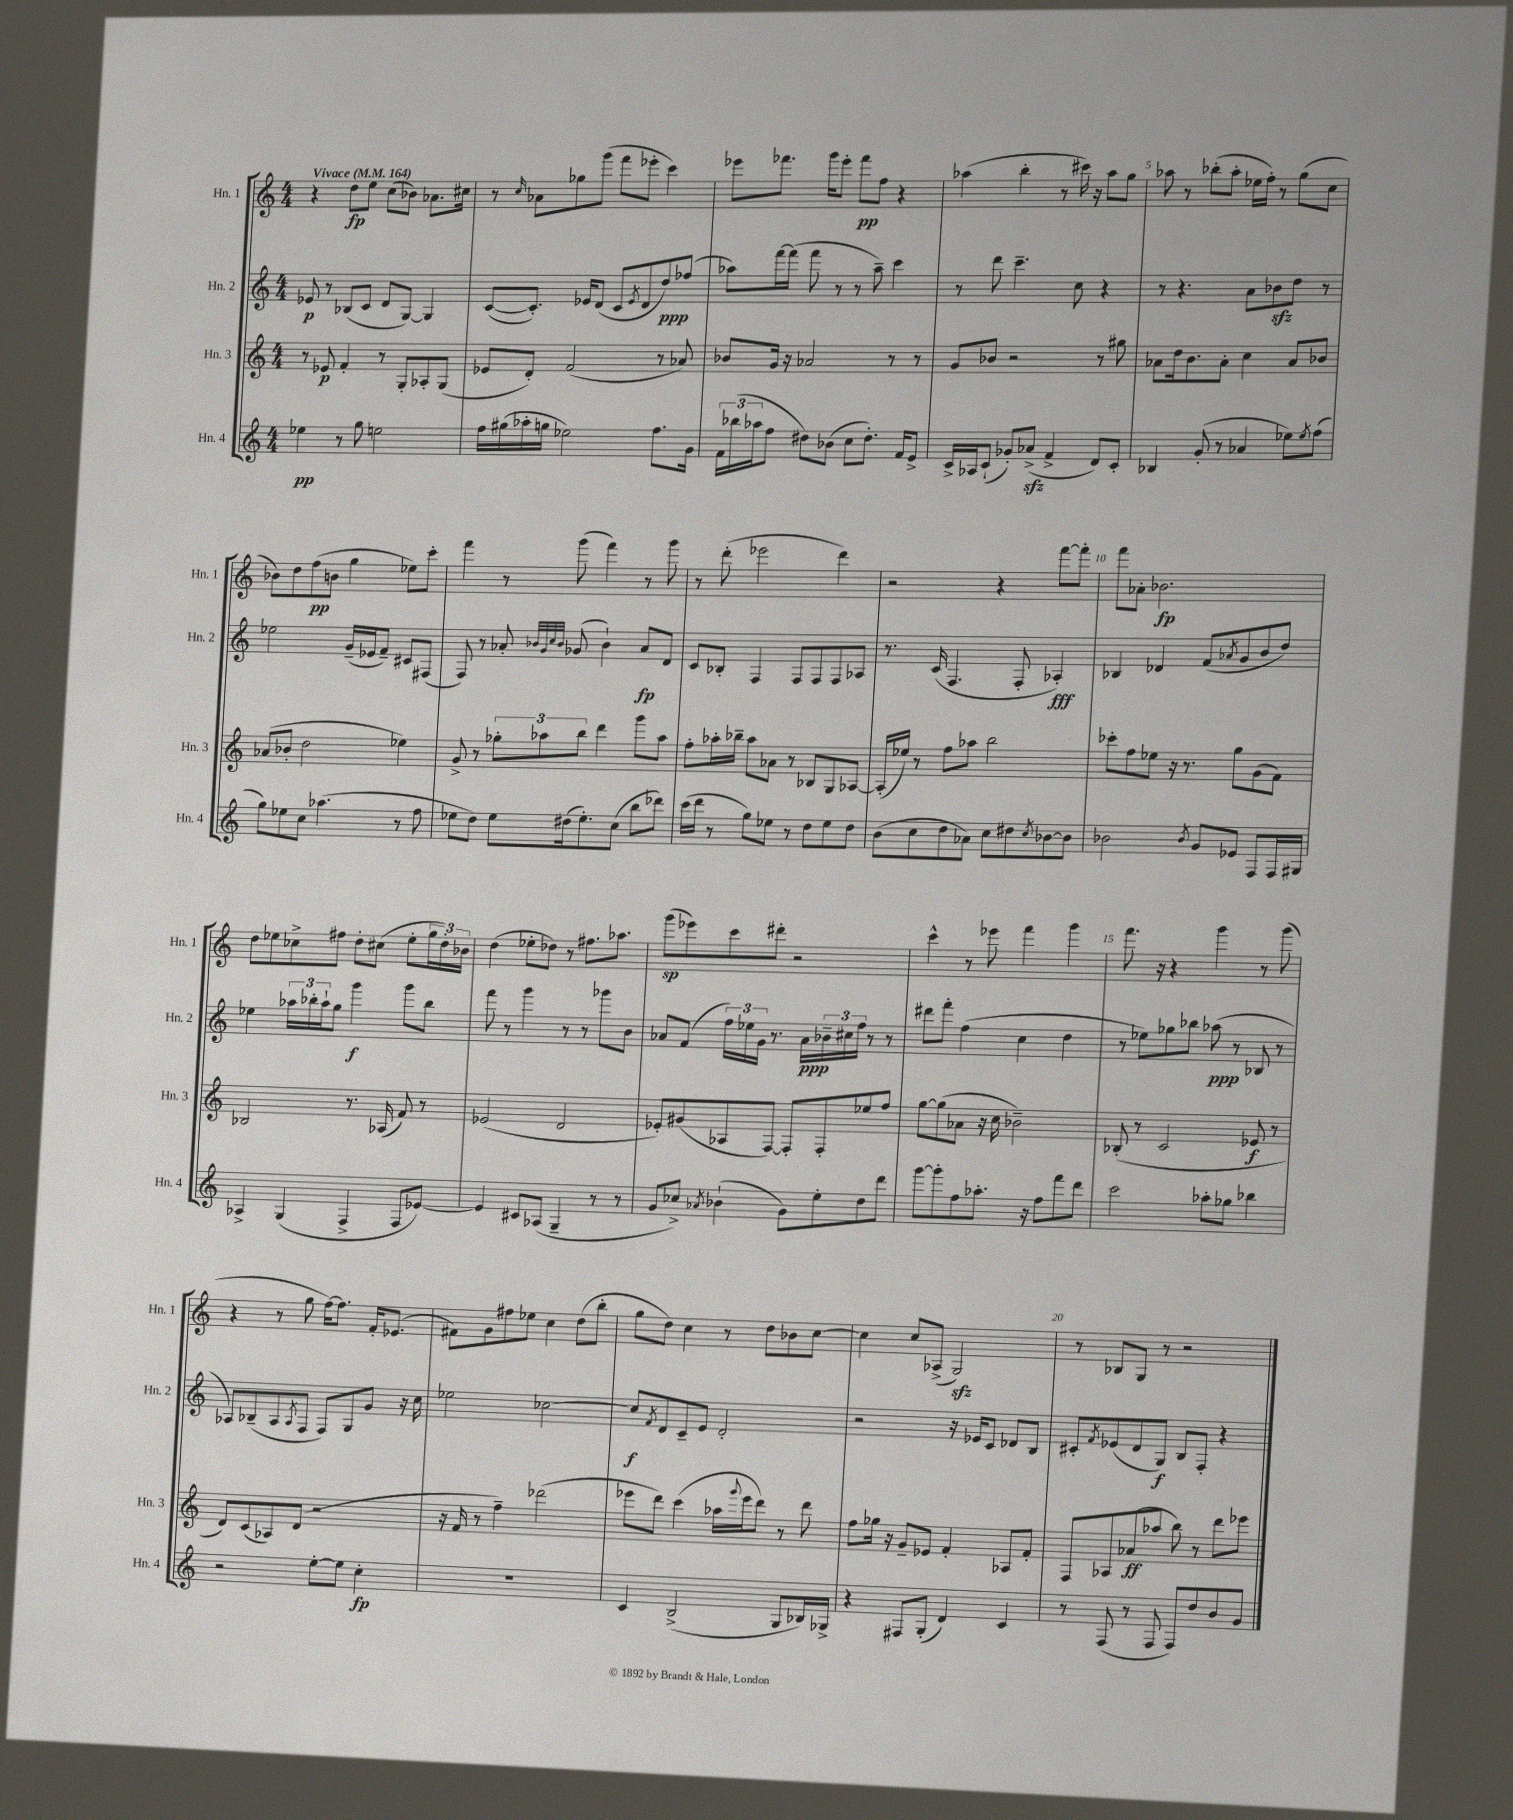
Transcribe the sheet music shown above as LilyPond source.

<<
\new StaffGroup <<
\new Staff = "s0" \with { instrumentName = "Hn. 1" shortInstrumentName = "Hn. 1" } {
    \clef treble \key c \major \numericTimeSignature \time 4/4 \tempo "Vivace" 4 = 164
    r4 d''8\fp e''8 c''8( bes'8) aes'8. cis''16 |
    r8 \grace { c''16 } aes'8 ges''8 g'''8( f'''8 ees'''8-. c'''4) |
    ees'''8 fes'''8. g'''16 ees'''8-. fes'''8\pp f''8 r4 |
    aes''4( b''4-. r8 cis'''16) r16 aes''8 g''8 |
    aes''8 r8 bes''8-.( aes''8-. ees''16 f''16-.) r8 g''8( c''8 |
    bes'8) d''8 f''8\pp( b'8 g''4 ees''8) c'''8-. |
    f'''4 r8 g'''8( f'''4) r8 g'''8 |
    r8 d'''8-.( ees'''2 d'''4) |
    r2 r4 f'''8~ f'''8-. |
    f'''8 aes'8-. bes'2.\fp |
    d''8 ees''8 ces''8-> fis''8 d''8-. cis''8( ees''8-. \tuplet 3/2 { g''16 d''16-.) bes'16 } |
    d''4( ees''8-. des''8) r8 fis''8. aes''8. |
    g'''8\sp( ees'''8) c'''8 dis'''8-. r2 |
    c'''4-^ r8 ees'''8 f'''4 g'''4 |
    f'''8. r16 r4 g'''4 r8 g'''8( |
    r4 r8 g''8 f''16~) f''8. f'16-. ees'8.( |
    fis'8) g'8 fis''8 ees''8 c''4 d''8( b''8-. |
    g''8 d''8) c''4 r8 d''8 bes'8 c''8~ |
    c''4 c''8 aes8->( g2\sfz) |
    r8 bes8 g8 r8 r2 \bar "|." |
}
\new Staff = "s1" \with { instrumentName = "Hn. 2" shortInstrumentName = "Hn. 2" } {
    \clef treble \key c \major \numericTimeSignature \time 4/4
    ees'8\p r8 bes8( c'8 d'8 g8~) g4 |
    c'8~( c'8.-.) ees'16 d'8( c'8 \acciaccatura { ees'8 } d'8 d''8\ppp) fes''8( |
    aes''8) f'''16~ f'''16( f'''8 r8 r8 aes''8--) c'''4 |
    r8 d'''8 c'''4.-- c''8 r4 |
    r8 r4. a'8 bes'8\sfz d''8 r8 |
    ees''2 g'16--( ees'16 f'8--) cis'8 fis8( |
    f8) r8 aes'8-. \grace { bes'32 g'32 c''32 bes'32 } ges'8( bes'4-!) aes'8\fp d'8 |
    c'8 bes8-. f4 f8 f8 f8 aes8 |
    r8. c'16( f4. f8-. aes4-.\fff) |
    bes4 des'4 f'8( \acciaccatura { aes'8 } g'8 b'8 d''8) |
    ees''4 \tuplet 3/2 { aes''16 bes''16-. aes''16-! } g''8 g'''4\f g'''8 bes''8 |
    f'''8 r8 g'''4 r8 r8 ges'''8 b'8 |
    aes'8 f'8( \tuplet 3/2 { f''16) ees''16 g'16 } r8. aes'16\ppp \tuplet 3/2 { bes'16-- cis''16 f''16 } r8 r8 |
    dis'''8 f'''8-. f''4( c''4 d''4 |
    r8 ees''8) ges''8 bes''8 aes''8\ppp( r8 bes8 r8 |
    aes8) bes8--( aes8 \acciaccatura { aes8 } f8 f8) g8 g'8 r16 c''16 |
    ees''2 ces''2~ |
    ces''8\f \acciaccatura { f'8 } d'8 c'8-- e'8 d'2-. |
    r2 r16 ees'16 c'8 des'8 b8 |
    cis'8-. \acciaccatura { f'8 } ees'8( d'8 g8\f) b8 f8-. r4 \bar "|." |
}
\new Staff = "s2" \with { instrumentName = "Hn. 3" shortInstrumentName = "Hn. 3" } {
    \clef treble \key c \major \numericTimeSignature \time 4/4
    r8 ees'8\p f'4-. r8 g8-. aes8-. g8( |
    ees'8 d'8-.) f'2( r8 aes'8) |
    bes'8 g'16 r16 aes'2 r8 r8 |
    g'8 bes'8 r2 r8 gis''8 |
    aes'8 d''16 b'8. aes'8-. c''4 aes'8 bes'8 |
    aes'8( bes'8-. d''2 ees''4) |
    g'8-> r8 \tuplet 3/2 { ges''8-. aes''8 b''8 } d'''4 g'''8 aes''8 |
    f''8-. aes''16-. bes''16-- aes''8 aes'8 r8 bes8 g8 aes8~ |
    aes16-.( ees''16) r8 f''8 aes''8 b''2 |
    ces'''8-. f''8 ees''8 r16 r8. g''8 g'8( f'8) |
    bes2 r8. aes16( f'8) r8 |
    ees'2( d'2 |
    ees'8-.) gis'8( aes8 f8~) f8-. f8-. ees''8 f''8 |
    g''8~ g''8( aes'8 r16 c''16 bes'2--) |
    bes8-.( r8 c'2 ees'8\f r8 |
    d'8) c'8( aes8) d'8( r2 |
    r16 f'16 r8 f''4--) des'''2( |
    ees'''8 d'''8) c'''4( aes''16 \appoggiatura { g'''8 } ees'''16 d'''8) r8 d'''8 |
    f''8 ges''16 r16 g'8-- ees'8 f'4-. aes8 f'8-. |
    f8 aes8 aes'8\ff( aes''8 b''8) r8 d'''8 ees'''8 \bar "|." |
}
\new Staff = "s3" \with { instrumentName = "Hn. 4" shortInstrumentName = "Hn. 4" } {
    \clef treble \key c \major \numericTimeSignature \time 4/4
    ees''4\pp r8 g''8 e''2 |
    f''16 gis''16( aes''16-. g''16 ees''2) f''8. g'16 |
    \tuplet 3/2 { f'16 bes''16( aes''16 } f''8 dis''8) bes'8( c''8 dis''8.-.) f'16 e'8-> |
    c'16-> aes16 c'8-!( ges'8-.) aes'8->\sfz( f'4-> d'8) c'8-. |
    bes4 g'8-.( r8 aes'4 ees''8) \acciaccatura { ees''8 } f''8( |
    g''8) ees''8 c''8 aes''4.( r8 f''8 |
    ees''8 d''8) ees''8 dis''16( ees''8.-.) c''8( b''8 des'''8) |
    c'''16( d'''16 r8 g''8) ees''8 r8 d''8 ees''8 d''8 |
    b'8( c''8 d''8 aes'8) c''8 dis''8 \acciaccatura { c''8 } bes'8~ bes'8 |
    bes'2 \acciaccatura { bes'8 } g'8 ees'8 f8 f16 gis16 |
    aes4-> g4( f4-> f8 ees'8~) |
    ees'4 cis'8 aes8( g4-- r8 r8 |
    g'8 ces''8->) \acciaccatura { aes'8 } bes'4-!( g'8) e''8-. d''8 d'''8 |
    g'''8~ g'''8-. f''8 aes''8.-. r16 f''8 f'''8 d'''8 |
    c'''2 aes''8-. ges''8 bes''4 |
    r2 e''8~-. e''8 c''4-.\fp |
    R1 |
    c'4 b2->( g8 bes16) ges16-> |
    r4 fis8 g8-.( d'4) c'4 |
    r8 f8( r8 f8 f8) d''8 b'8 g'8 \bar "|." |
}
>>
>>
\layout { \context { \Score \override BarNumber.break-visibility = ##(#f #t #t) barNumberVisibility = #(every-nth-bar-number-visible 5) } }
